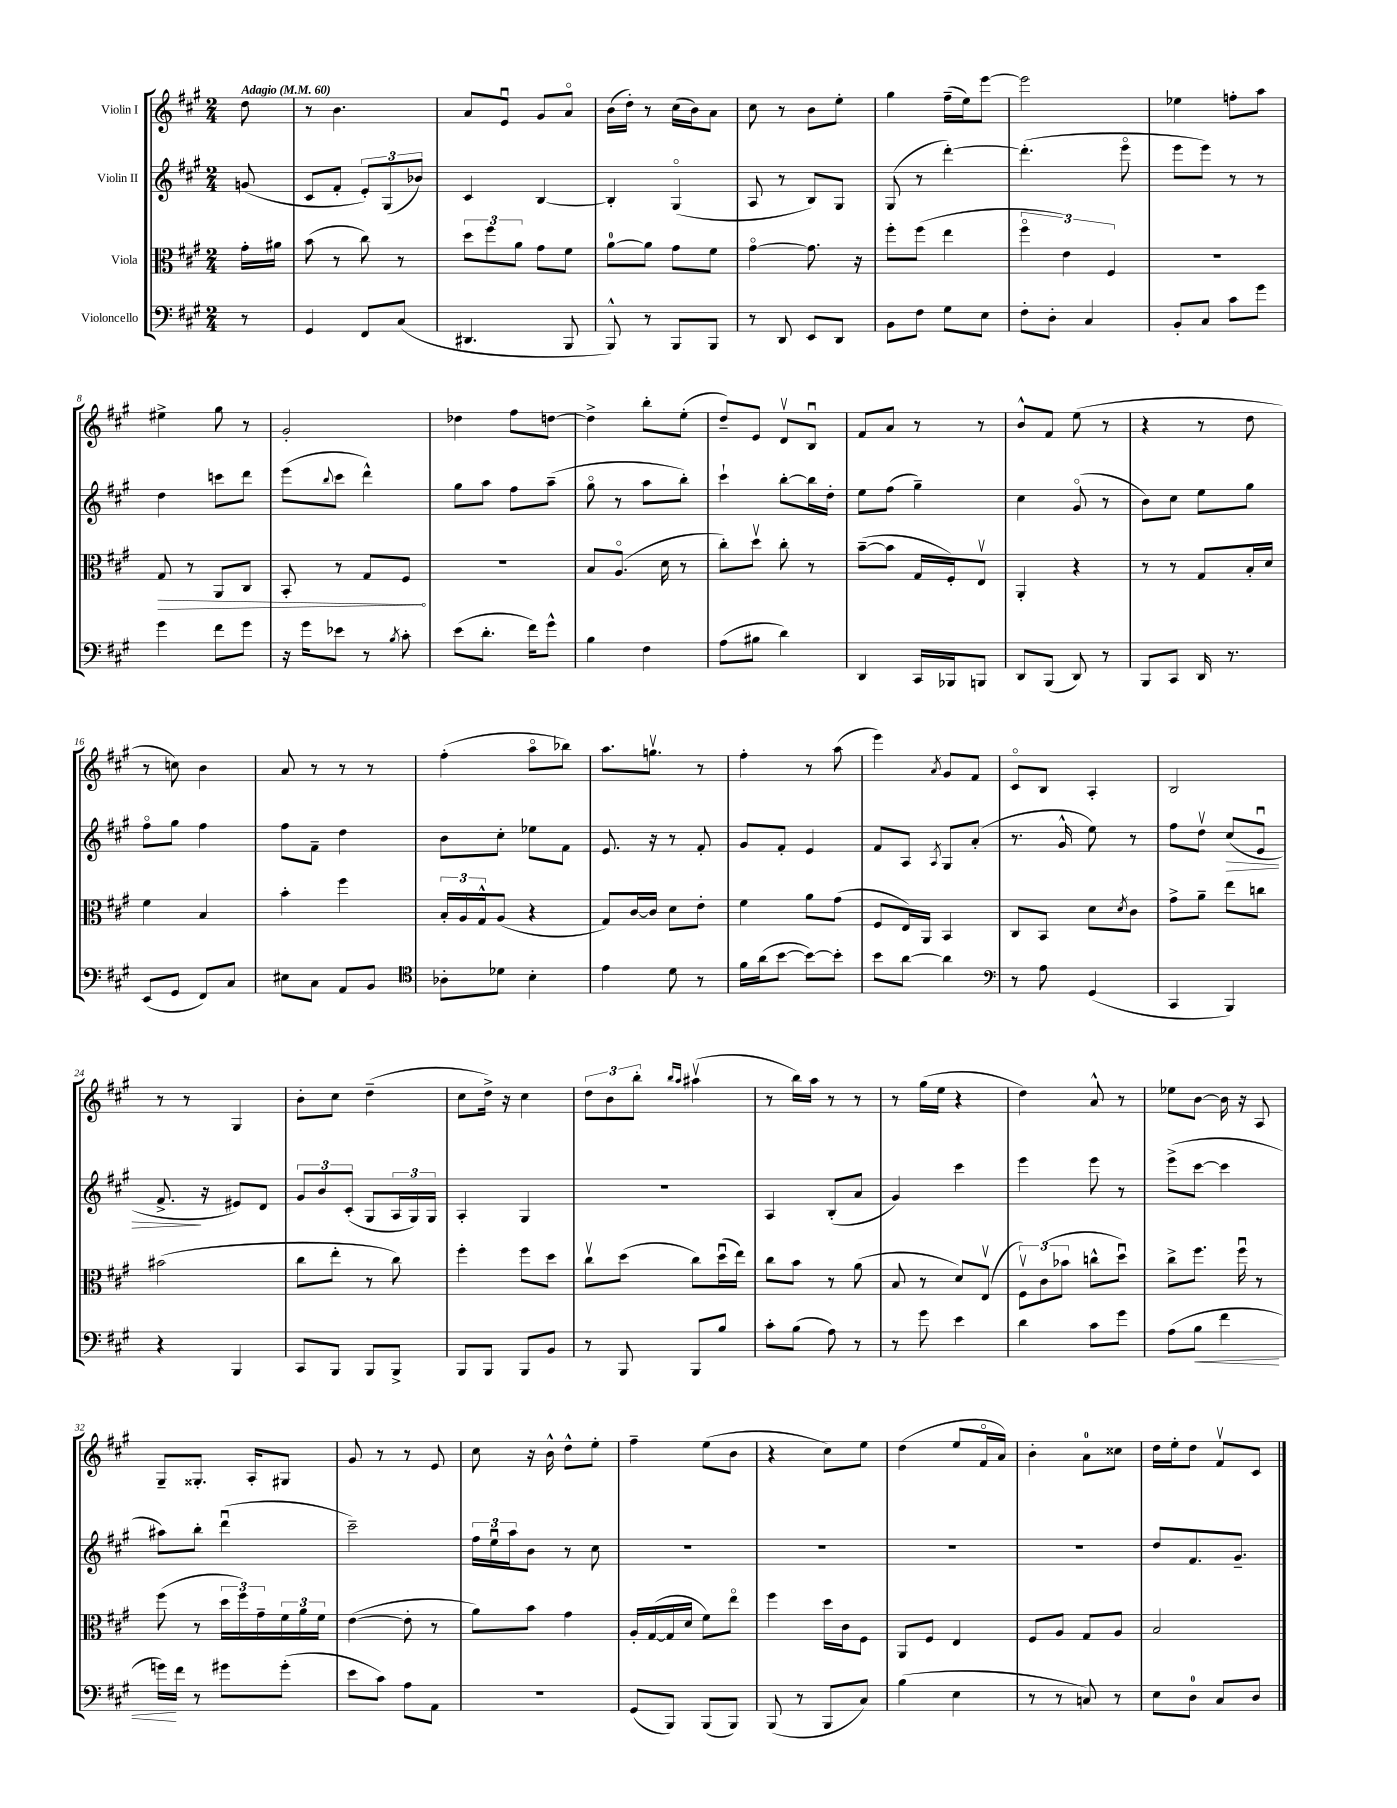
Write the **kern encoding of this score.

**kern	**dynam	**kern	**dynam	**kern	**dynam	**kern
*part4	*part4	*part3	*part3	*part2	*part2	*part1
*staff4	*staff4	*staff3	*staff3	*staff2	*staff2	*staff1
*I"Violoncello	*	*I"Viola	*	*I"Violin II	*	*I"Violin I
*clefF4	*	*clefC3	*	*clefG2	*	*clefG2
*k[f#c#g#]	*	*k[f#c#g#]	*	*k[f#c#g#]	*	*k[f#c#g#]
*M2/4	*	*M2/4	*	*M2/4	*	*M2/4
*MM60	*	*MM60	*	*MM60	*	*MM60
=	=	=	=	=	=	=
!	!	!	!	!	!	!LO:TX:a:B:t=Adagio
8r	.	16g#'\LL	.	(8gn/	.	8dd\
.	.	16a#X\JJ	.	.	.	.
=1	=1	=1	=1	=1	=1	=1
4GG#/	.	(8b\	.	8c#/L	.	8r
.	.	8r	.	8f#'/J	.	4.b\
8FF#/L	.	8cc#\)	.	12e'/L)	.	.
.	.	.	.	(12G#/	.	.
(8C#/J	.	8r	.	.	.	.
.	.	.	.	12b-X/J)	.	.
=2	=2	=2	=2	=2	=2	=2
4.DD#X/	.	12dd\L	.	4c#/	.	8a/L
.	.	12ff#\	.	.	.	.
.	.	.	.	.	.	8eu/J
.	.	12a\J	.	.	.	.
.	.	8g#\L	.	[4B/	.	8g#/L
8BBB/	.	8f#\J	.	.	.	8a/J
=3	=3	=3	=3	=3	=3	=3
8BBB^^/)	.	[8a\L	.	4B'/]	.	(16b\LL
.	.	.	.	.	.	16dd'\JJ)
8r	.	8a\J]	.	.	.	8r
8BBB/L	.	8g#\L	.	(4G#/	.	(16cc#\LL
.	.	.	.	.	.	16b\J)
8BBB/J	.	8f#\J	.	.	.	8a\J
=4	=4	=4	=4	=4	=4	=4
8r	.	[4g#\	.	8A/	.	8cc#\
8DD/	.	.	.	8r	.	8r
8EE/L	.	8.g#\]	.	8B/L)	.	8b\L
8DD/J	.	.	.	8G#/J	.	8ee'\J
.	.	16r	.	.	.	.
=5	=5	=5	=5	=5	=5	=5
8BB\L	.	8ff#'\L	.	(8G#/	.	4gg#\
8F#\J	.	(8ff#\J	.	8r	.	.
8G#\L	.	4ee\	.	[4ddd'\)	.	(16ff#~\LL
.	.	.	.	.	.	16ee\J)
8E\J	.	.	.	.	.	[8eee\J
=6	=6	=6	=6	=6	=6	=6
8F#'\L	.	6ff#\	.	(4.ddd'\]	.	2eee\]
8D'\J	.	.	.	.	.	.
.	.	6e\)	.	.	.	.
4C#/	.	.	.	.	.	.
.	.	6F#/	.	.	.	.
.	.	.	.	8eee\	.	.
=7	=7	=7	=7	=7	=7	=7
8BB'/L	.	2r	.	8eee\L	.	4ee-X\
8C#/J	.	.	.	8eee\J)	.	.
8c#\L	.	.	.	8r	.	8ffn'\L
8g#\J	.	.	.	8r	.	8aa\J
!!LO:LB:g=z
=8	=8	=8	=8	=8	=8	=8
!	!	!	!LO:HP:b	!	!	!
4g#\	.	8G#/	>	4dd\	.	4ee#X^\
.	.	8r	.	.	.	.
8f#\L	.	8AA/L	.	8cccn\L	.	8gg#\
8g#\J	.	8C#/J	.	8ddd\J	.	8r
=9	=9	=9	=9	=9	=9	=9
16r	.	8BB'/	.	(8eee\L	.	2g#'/
16g#\KL	.	.	.	.	.	.
.	.	.	.	8qqbb/	.	.
8e-X\J	.	8r	.	8ccc#\J	.	.
8r	.	8G#/L	.	4ddd^^\)	.	.
8qB/	.	.	.	.	.	.
8c#'\	.	8F#/J	.	.	.	.
.	.	.	]	.	.	.
=10	=10	=10	=10	=10	=10	=10
(8e\L	.	2r	.	8gg#\L	.	4dd-X\
8.d'\J	.	.	.	8aa\J	.	.
.	.	.	.	8ff#\L	.	8ff#\L
16f#\KL)	.	.	.	.	.	.
8g#^^\J	.	.	.	(8aa~\J	.	[8ddn\J
=11	=11	=11	=11	=11	=11	=11
4B\	.	8B/L	.	8gg#\	.	4dd^\]
.	.	(8.A/J	.	8r	.	.
4F#\	.	.	.	8aa\L	.	8bb'\L
.	.	16d\	.	.	.	.
.	.	8r	.	8bb'\J)	.	(8ee'\J
=12	=12	=12	=12	=12	=12	=12
(8A\L	.	8cc#'\L)	.	4ccc#`\	.	8dd~/L)
8B#X\J	.	8ddv\J	.	.	.	8e/J
4d\)	.	8cc#'\	.	[8bb'\L	.	8dv/L
.	.	8r	.	16bb\L]	.	8Bu/J
.	.	.	.	16dd'\JJ	.	.
=13	=13	=13	=13	=13	=13	=13
4DD/	.	([8b~\L	.	8ee\L	.	8f#/L
.	.	8b\J]	.	(8ff#\J	.	8a/J
16CC#/LL	.	16G#/LL	.	4gg#~\)	.	8r
16BBB-X/J	.	16F#'/J)	.	.	.	.
8BBBn/J	.	8Ev/J	.	.	.	8r
=14	=14	=14	=14	=14	=14	=14
8DD/L	.	4AA'/	.	4cc#\	.	8b^^/L
(8BBB/J	.	.	.	.	.	8f#/J
8DD/)	.	4r	.	(8g#/	.	(8ee\
8r	.	.	.	8r	.	8r
=15	=15	=15	=15	=15	=15	=15
8BBB/L	.	8r	.	8b\L)	.	4r
8CC#/J	.	8r	.	8cc#\J	.	.
16DD/	.	8G#/L	.	8ee\L	.	8r
8.r	.	.	.	.	.	.
.	.	16B'/L	.	8gg#\J	.	8dd\
.	.	16d/JJ	.	.	.	.
!!LO:LB:g=z
=16	=16	=16	=16	=16	=16	=16
(8EE/L	.	4f#\	.	8ff#\L	.	8r
8GG#/J	.	.	.	8gg#\J	.	8ccn\)
8FF#/L)	.	4B/	.	4ff#\	.	4b\
8C#/J	.	.	.	.	.	.
=17	=17	=17	=17	=17	=17	=17
8E#X\L	.	4b'\	.	8ff#\L	.	8a/
8C#\J	.	.	.	8f#~\J	.	8r
8AA/L	.	4ff#\	.	4dd\	.	8r
8BB/J	.	.	.	.	.	8r
=18	=18	=18	=18	=18	=18	=18
*clefC4	*	*	*	*	*	*
8A-X'\L	.	24B'/LL	.	8b\L	.	(4ff#'\
.	.	24A/	.	.	.	.
.	.	24G#^^/J	.	.	.	.
8d-X\J	.	(8A/J	.	8cc#'\J	.	.
4B'\	.	4r	.	8ee-X\L	.	8aa\L
.	.	.	.	8f#\J	.	8bb-X\J)
=19	=19	=19	=19	=19	=19	=19
4e\	.	8G#/L)	.	8.e/	.	8.aa\L
.	.	[16c#/L	.	.	.	.
.	.	16c#/JJ]	.	16r	.	8.ggnv\J
8d\	.	8d\L	.	8r	.	.
8r	.	8e'\J	.	8f#'/	.	8r
=20	=20	=20	=20	=20	=20	=20
16f#\LL	.	4f#\	.	8g#/L	.	4ff#'\
(16a\J	.	.	.	.	.	.
[8b\J	.	.	.	8f#'/J	.	.
8b\L_)	.	8a\L	.	4e/	.	8r
8b'\J]	.	(8g#\J	.	.	.	(8aa\
=21	=21	=21	=21	=21	=21	=21
8b\L	.	8F#/L	.	8f#/L	.	4eee\)
[8a\J	.	16E/L)	.	8A/J	.	.
.	.	16AA/JJ	.	.	.	.
.	.	.	.	8qA/	.	8qa/
4a\]	.	4BB/	.	8G#/L	.	8g#/L
.	.	.	.	(8a'/J	.	8f#/J
=22	=22	=22	=22	=22	=22	=22
*clefF4	*	*	*	*	*	*
8r	.	8C#/L	.	8.r	.	8c#/L
8A\	.	8BB/J	.	.	.	8B/J
.	.	.	.	16g#^^/	.	.
(4GG#/	.	8d\L	.	8ee\)	.	4A'/
.	.	8qd/	.	.	.	.
.	.	8c#\J	.	8r	.	.
=23	=23	=23	=23	=23	=23	=23
4CC#/	.	8g#^\L	.	8ff#\L	.	2B/
.	.	8a~\J	.	8ddv\J	.	.
!	!	!	!	!	!LO:HP:b	!
4BBB/)	.	8ee\L	.	(8cc#/L	>	.
.	.	8ccn\J	.	8eu/J	.	.
!!LO:LB:g=z
=24	=24	=24	=24	=24	=24	=24
4r	.	(2b#X\	.	8.f#^/	.	8r
.	.	.	.	.	.	8r
.	.	.	.	16r	]	.
4BBB/	.	.	.	8e#X/L)	.	4G#/
.	.	.	.	8d/J	.	.
=25	=25	=25	=25	=25	=25	=25
8CC#/L	.	8cc#\L	.	12g#/L	.	8b'\L
.	.	.	.	12b/	.	.
8BBB/J	.	8ee'\J	.	.	.	8cc#\J
.	.	.	.	(12c#'/J	.	.
8BBB/L	.	8r	.	8G#/L	.	(4dd~\
8BBB^/J	.	8cc#\)	.	24A/L	.	.
.	.	.	.	24G#/)	.	.
.	.	.	.	24G#/JJ	.	.
=26	=26	=26	=26	=26	=26	=26
8BBB/L	.	4ff#'\	.	4A'/	.	8cc#\L
8BBB/J	.	.	.	.	.	16dd^\Jk)
.	.	.	.	.	.	16r
8BBB/L	.	8ff#\L	.	4G#/	.	4cc#\
8BB/J	.	8dd\J	.	.	.	.
=27	=27	=27	=27	=27	=27	=27
8r	.	8cc#v\L	.	2r	.	12dd\L
.	.	.	.	.	.	12b\
8BBB/	.	(8dd\J	.	.	.	.
.	.	.	.	.	.	12bb'\J
.	.	.	.	.	.	16qqbb/LL
.	.	.	.	.	.	16qqaa/JJ
8BBB/L	.	8cc#\L)	.	.	.	(4aa#Xv\
8B/J	.	(16ddu\L	.	.	.	.
.	.	16ee\JJ)	.	.	.	.
=28	=28	=28	=28	=28	=28	=28
8c#'\L	.	8cc#\L	.	4A/	.	8r
(8B\J	.	8b\J	.	.	.	16bb\LL)
.	.	.	.	.	.	16aa\JJ
8A\)	.	8r	.	(8B'/L	.	8r
8r	.	(8a\	.	8a/J	.	8r
=29	=29	=29	=29	=29	=29	=29
8r	.	8B/	.	4g#/)	.	8r
8g#\	.	8r	.	.	.	(16gg#\LL
.	.	.	.	.	.	16ee\JJ
4e\	.	8d/L)	.	4ccc#\	.	4r
.	.	(8Ev/J	.	.	.	.
=30	=30	=30	=30	=30	=30	=30
4d\	.	12F#v\L)	.	4eee\	.	4dd\)
.	.	(12c#\	.	.	.	.
.	.	12b-X\J	.	.	.	.
8c#\L	.	8ccn^^\L	.	8eee\	.	8a^^/
8g#\J	.	8ddu\J)	.	8r	.	8r
=31	=31	=31	=31	=31	=31	=31
(8A\L	.	8cc#^\L	.	(8eee^\L	.	8ee-X\L
!	!LO:HP:b	!	!	!	!	!
8B\J	<	8.ff#\J	.	[8ccc#\J	.	[8b\J
4f#\	.	.	.	4ccc#\]	.	16b\]
.	.	16ff#u\	.	.	.	16r
.	.	8r	.	.	.	8A/
!!LO:LB:g=z
=32	=32	=32	=32	=32	=32	=32
16gn\LL)	.	(8ff#\	.	8aa#X\L)	.	8G#~/L
16f#\JJ	[	.	.	.	.	.
8r	.	8r	.	8bb'\J	.	8.G##X'/J
8g#X\L	.	24dd\LL	.	(4dddu\	.	.
.	.	24ff#\)	.	.	.	.
.	.	.	.	.	.	16A'/KL
.	.	24g#~\	.	.	.	.
(8g#'\J	.	24f#\	.	.	.	8G#X/J
.	.	24a\	.	.	.	.
.	.	24f#\JJ	.	.	.	.
=33	=33	=33	=33	=33	=33	=33
8e\L	.	([4e\	.	2ccc#~\)	.	8g#/
8c#\J)	.	.	.	.	.	8r
8A\L	.	8e'\]	.	.	.	8r
8AA\J	.	8r	.	.	.	8e/
=34	=34	=34	=34	=34	=34	=34
2r	.	8a\L)	.	24ff#\LL	.	8cc#\
.	.	.	.	24eeu\	.	.
.	.	.	.	24aa\J	.	.
.	.	8b\J	.	8b\J	.	16r
.	.	.	.	.	.	16b^^\
.	.	4g#\	.	8r	.	8dd^^\L
.	.	.	.	8cc#\	.	8ee'\J
=35	=35	=35	=35	=35	=35	=35
(8GG#/L	.	16A'/LL	.	2r	.	4ff#~\
.	.	([16G#/	.	.	.	.
8BBB/J)	.	16G#/]	.	.	.	.
.	.	16d/JJ	.	.	.	.
(8BBB/L	.	8f#\L)	.	.	.	(8ee\L
8BBB/J)	.	8ee\J	.	.	.	8b\J
=36	=36	=36	=36	=36	=36	=36
(8BBB/	.	4ff#\	.	2r	.	4r
8r	.	.	.	.	.	.
8BBB/L	.	16dd\LL	.	.	.	8cc#\L)
.	.	16c#\J	.	.	.	.
8C#/J)	.	8F#\J	.	.	.	8ee\J
=37	=37	=37	=37	=37	=37	=37
(4B\	.	8AA/L	.	2r	.	(4dd\
.	.	8F#/J	.	.	.	.
4E\	.	4E/	.	.	.	8ee/L
.	.	.	.	.	.	16f#/L
.	.	.	.	.	.	16a/JJ)
=38	=38	=38	=38	=38	=38	=38
8r	.	8F#/L	.	2r	.	4b'\
8r	.	8A/J	.	.	.	.
8Cn/)	.	8G#/L	.	.	.	8a\L
8r	.	8A/J	.	.	.	8cc##X\J
=39	=39	=39	=39	=39	=39	=39
8E\L	.	2B/	.	8dd/L	.	16dd\LL
.	.	.	.	.	.	16ee'\J
8D\J	.	.	.	8.f#/	.	8dd\J
8C#/L	.	.	.	.	.	8f#v/L
.	.	.	.	8.g#~/J	.	.
8D/J	.	.	.	.	.	8c#/J
==	==	==	==	==	==	==
*-	*-	*-	*-	*-	*-	*-
